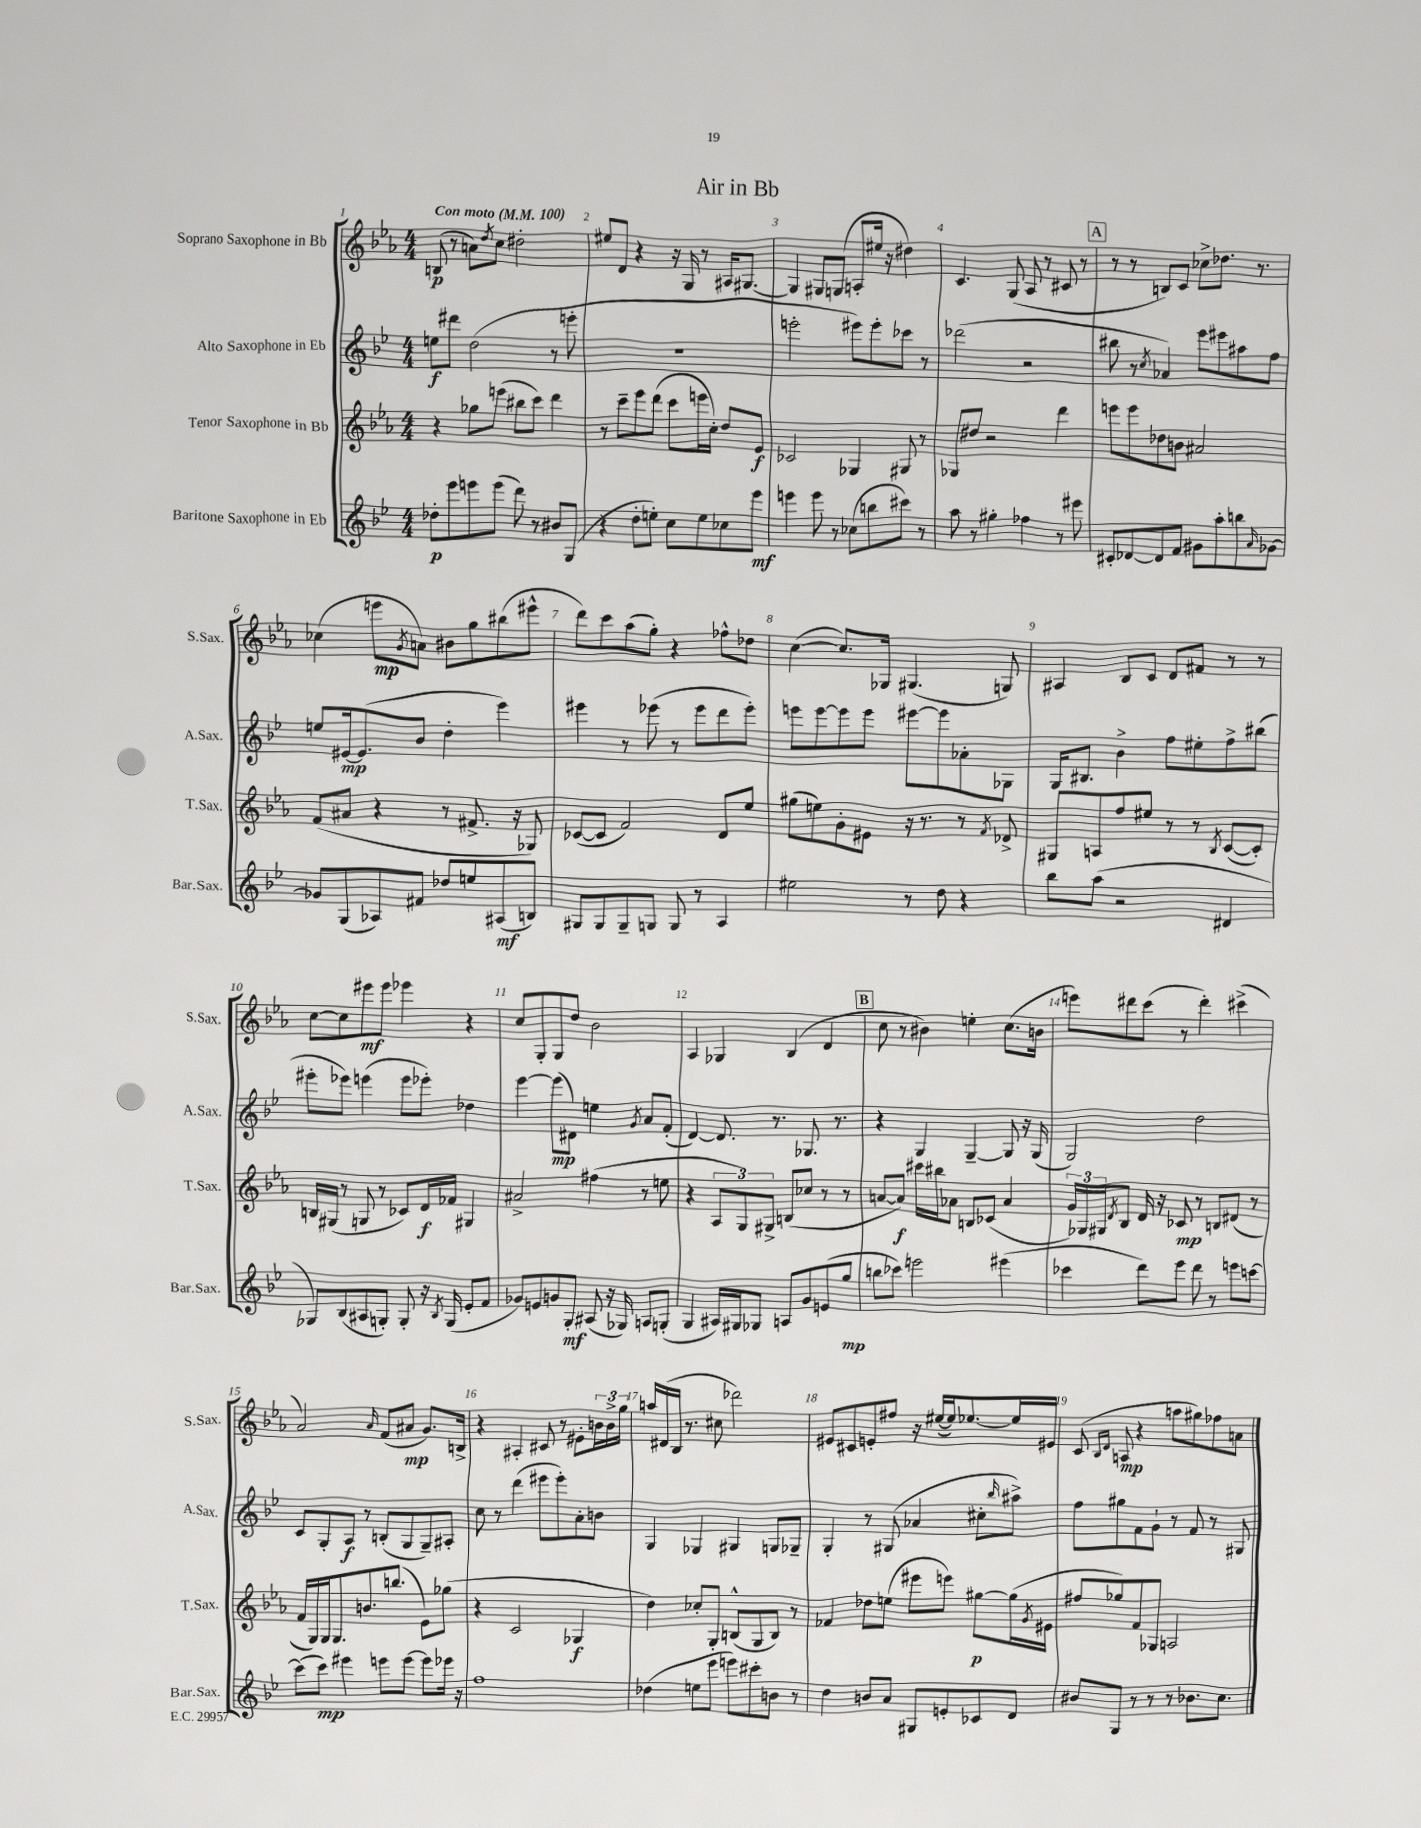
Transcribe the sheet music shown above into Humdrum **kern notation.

**kern	**dynam	**kern	**dynam	**kern	**dynam	**kern	**dynam
*part4	*part4	*part3	*part3	*part2	*part2	*part1	*part1
*staff4	*staff4	*staff3	*staff3	*staff2	*staff2	*staff1	*staff1
*I"Baritone Saxophone in Eb	*	*I"Tenor Saxophone in Bb	*	*I"Alto Saxophone in Eb	*	*I"Soprano Saxophone in Bb	*
*I'Bar.Sax.	*	*I'T.Sax.	*	*I'A.Sax.	*	*I'S.Sax.	*
*clefG2	*	*clefG2	*	*clefG2	*	*clefG2	*
*k[b-e-]	*	*k[b-e-a-]	*	*k[b-e-]	*	*k[b-e-a-]	*
*M4/4	*	*M4/4	*	*M4/4	*	*M4/4	*
*MM100	*	*MM100	*	*MM100	*	*MM100	*
=1	=1	=1	=1	=1	=1	=1	=1
!	!	!	!	!	!	!LO:TX:a:B:t=Con moto	!
8dd-X'\L	p	4r	.	8een\L	f	(8Bn/	p
8eee-\	.	.	.	8ddd#X\J	.	8r	.
8eeen\	.	8gg-X\L	.	(2dd\	.	8an\L)	.
.	.	.	.	.	.	8qdd/	.
(8eee\J	.	(8eeen\J	.	.	.	8cc\J	.
8ddd\)	.	8bb#X\L	.	.	.	2dd#X'\	.
8r	.	8ccc\J)	.	.	.	.	.
8b#X/L	.	4ddd\	.	8r	.	.	.
(8G/J	.	.	.	8eeen'\	.	.	.
=2	=2	=2	=2	=2	=2	=2	=2
4r	.	8r	.	1r	.	8ee#X/L	.
.	.	8ccc~\L	.	.	.	8d/J	.
8dd'\L	.	8eee-\	.	.	.	4r	.
8een'\J)	.	(8ddd\J	.	.	.	.	.
8cc\L	.	8ccc\L	.	.	.	16r	.
.	.	.	.	.	.	16G/	.
8ee\	.	16eeen\L	.	.	.	8r	.
.	.	16cc'\JJ)	.	.	.	.	.
8cc-X\	.	8dd/L	.	.	.	16A#X/KL	.
.	.	.	.	.	.	[8.G#X/J	.
8eee-\J	mf	8e-/J	f	.	.	.	.
=3	=3	=3	=3	=3	=3	=3	=3
4eeen\	.	2c-X/	.	2eeen'\	.	4G#/]	.
8eee\	.	.	.	.	.	8G#X/L	.
8r	.	.	.	.	.	(8Gn/J	.
(8cc-X\L	.	4G-X/	.	8eee#X\L)	.	8An'/L	.
8bbn\	.	.	.	8eee#'\	.	16ee#X/Jk	.
.	.	.	.	.	.	16r	.
8ccc#X\J)	.	8G#X/	.	8ccc-X\J	.	4dd#X\)	.
8r	.	8r	.	8r	.	.	.
=4	=4	=4	=4	=4	=4	=4	=4
8aa\	.	8G-X/L	.	(2ddd-X\	.	4.c/	.
8r	.	8dd#X/J	.	.	.	.	.
4gg#X'\	.	2r	.	.	.	.	.
.	.	.	.	.	.	(8G/	.
4ff-X\	.	.	.	2r	.	8A-/	.
.	.	.	.	.	.	8r	.
8r	.	4ddd\	.	.	.	8c#X/	.
8eee#X\	.	.	.	.	.	8r	.
!!LO:REH:place=s1:t=A
=5	=5	=5	=5	=5	=5	=5	=5
8c#X'/L	.	8eeen\L	.	8bb#X\	.	8r	.
[8d-X/	.	8eee\	.	8r	.	8r	.
.	.	.	.	8qcc/	.	.	.
8d-/]	.	8dd-X\	.	4a-X/)	.	8Bn/L)	.
8f/J	.	8bn\J	.	.	.	8c/J	.
8g#X\L	.	2a#X/	.	8eee-\L	.	8cc-X^\L	.
8aa'\	.	.	.	8eee#X\	.	8.dd-X\J	.
8bbn\	.	.	.	8aa#X\	.	.	.
.	.	.	.	.	.	8.r	.
16qqa/	.	.	.	.	.	.	.
[8g-X\J	.	.	.	8ff\J	.	.	.
!!LO:LB:g=z
=6	=6	=6	=6	=6	=6	=6	=6
8g-X/L]	.	(8f/L	.	8een/L	.	(4cc-X\	.
(8G/	.	8a#X/J	.	[16e#X/k	mp	.	.
.	.	.	.	(8.e#/]	.	.	.
8A-X/)	.	4r	.	.	.	8eeen\L	mp
.	.	.	.	.	.	8qg/	.
8f#X/J	.	.	.	8b-/J	.	8an\J)	.
8dd-X/L	.	8r	.	4dd'\	.	8b#X\L	.
8een/	.	8.f#X^/	.	.	.	8gg\	.
(8A#X/	mf	.	.	4eee-\)	.	(8bb#X\	.
.	.	16r	.	.	.	.	.
8Bn/J)	.	8G-X/)	.	.	.	8eee#X^^\J	.
=7	=7	=7	=7	=7	=7	=7	=7
8G#X/L	.	([8c-X/L	.	4eee#X\	.	8ddd\L)	.
8G#/	.	8c-/J]	.	.	.	8ccc\	.
8G#~/	.	2f/)	.	8r	.	(8aa-\	.
8Gn/J	.	.	.	(8eee-X\	.	8gg'\J)	.
8G/	.	.	.	8r	.	4r	.
8r	.	.	.	8eee-\L	.	.	.
4A/	.	8d/L	.	8ddd\	.	8ff-X^^\L	.
.	.	8ee-/J	.	8eee-'\J)	.	8dd-X\J	.
=8	=8	=8	=8	=8	=8	=8	=8
2ee#X\	.	(8gg#X\L	.	8eeen\L	.	([4cc\	.
.	.	8een\)	.	[8eee\	.	.	.
.	.	8g'\	.	8eee\]	.	8.cc/L])	.
.	.	8e#X\J	.	8eee\J	.	.	.
.	.	.	.	.	.	16G-X/Jk	.
8r	.	16r	.	[8eee#X\L	.	(4.G#X/	.
.	.	8.r	.	.	.	.	.
8dd\	.	.	.	8eee#\]	.	.	.
4r	.	8r	.	8a-X'\	.	.	.
.	.	8qf/	.	.	.	.	.
.	.	8d-X^/	.	8G-X\J	.	8Gn/)	.
=9	=9	=9	=9	=9	=9	=9	=9
8bb-\L	.	8G#X/L	.	16G/KL	.	4A#X/	.
.	.	.	.	8.B#X/J	.	.	.
(8aa\J	.	8An/	.	.	.	.	.
2r	.	8ff/	.	4b-^\	.	8B-/L	.
.	.	8ee#X/J	.	.	.	8c/J	.
.	.	8r	.	8ff\L	.	8d/L	.
.	.	8r	.	8ee#X'\	.	8f#X/J	.
.	.	8qB-/	.	.	.	.	.
4d#X/	.	([8c/L	.	8ff^\	.	8r	.
.	.	8c'/J])	.	(8bb#X\J	.	8r	.
!!LO:LB:g=z
=10	=10	=10	=10	=10	=10	=10	=10
8G-X/L)	.	16Bn/LL	.	8eee#X'\L	.	[8cc\L	.
.	.	(16G#X/JJ	.	.	.	.	.
(8B-/	.	8r	.	8eee-X\J)	.	8cc\]	.
8A#X/	.	8Gn/	.	(4eeen\	.	8eee#X\	mf
8Gn'/J)	.	8r	.	.	.	8eee#\J	.
8G'/	.	8c-X/L)	.	8eee\L	.	4eee-X\	.
16r	.	16d/L	f	8eee-X'\J)	.	.	.
8qB-/	.	.	.	.	.	.	.
(16G/	.	16f-X/JJ	.	.	.	.	.
8e-'/L	.	4G#X/	.	4dd-X\	.	4r	.
8f/J	.	.	.	.	.	.	.
=11	=11	=11	=11	=11	=11	=11	=11
8g-X/L)	.	2a#X^/	.	[4eee-\	.	8cc/L	.
8en/	.	.	.	.	.	8G'/	.
8gn/	.	.	.	(8eee-\L]	mp	8G/	.
8G'/J	mf	.	.	8d#X\J)	.	8dd/J	.
(8A#X/	.	(4ff#X\	.	4een\	.	2b-\	.
16r	.	.	.	.	.	.	.
16G-X/)	.	.	.	.	.	.	.
.	.	.	.	8qg/	.	.	.
8An/L	.	8r	.	8a/L	.	.	.
(8Gn'/J	.	8een\	.	(8f'/J	.	.	.
=12	=12	=12	=12	=12	=12	=12	=12
4G/	.	4r	.	[4d/)	.	4A-/	.
16A#X/LL)	.	12A-/L	.	8.d/]	.	4G-X/	.
16G#X/J	.	.	.	.	.	.	.
.	.	12G/)	.	.	.	.	.
8G-X/J	.	.	.	.	.	.	.
.	.	12G#X^/J	.	.	.	.	.
.	.	.	.	8.r	.	.	.
8An/L	.	(8Bn/L	.	.	.	(4B-/	.
8g/	.	8cc-X/J	.	8.G-X/	.	.	.
(8en/	.	8r	.	.	.	4d/	.
.	.	.	.	8.r	.	.	.
8gg/J	mp	8r	.	.	.	.	.
!!LO:REH:place=s1:t=B
=13	=13	=13	=13	=13	=13	=13	=13
8bbn\L	.	[8an/L	.	4r	.	8cc\	.
8ccc-X\J)	.	8a/J])	f	.	.	8r	.
2eeen\	.	16ccc#X\LL	.	4G/	.	4b#X\)	.
.	.	16bb#X\J	.	.	.	.	.
.	.	8a-X\J	.	.	.	.	.
.	.	8Bn/L	.	[4G~/	.	4een'\	.
.	.	(8c-X/J	.	.	.	.	.
(4eee#X\	.	4a-/	.	8G/]	.	(8.cc\L	.
.	.	.	.	16r	.	.	.
.	.	.	.	(16G/	.	16bn\Jk	.
=14	=14	=14	=14	=14	=14	=14	=14
4ccc-X\	.	24g/LL)	.	2G/)	.	8eeen\L)	.
.	.	24G-X/	.	.	.	.	.
.	.	24G#X/J	.	.	.	.	.
.	.	8qd/	.	.	.	.	.
.	.	8B-/J	.	.	.	8ddd#X\	.
8ddd\L)	.	16d/	.	.	.	(8ccc\J	.
.	.	16r	.	.	.	.	.
8eee-\J	.	8c-X/	mp	.	.	8r	.
8ddd\	.	8r	.	2dd\	.	4ddd#'\)	.
8r	.	8Bn/L	.	.	.	.	.
8eeen\L	.	(8d#X/J	.	.	.	(4ccc#X^\	.
[8cccn\J	.	8r	.	.	.	.	.
!!LO:LB:g=z
=15	=15	=15	=15	=15	=15	=15	=15
(8ccc\L]	.	16f/LL	.	8c/L	.	2a-/)	.
.	.	16G/)	.	.	.	.	.
8ccc\J)	mp	16G/J	.	8G'/	.	.	.
.	.	8.G/	.	.	.	.	.
4eee#X\	.	.	.	8A/J	f	.	.
.	.	8.bn/	.	8r	.	.	.
.	.	.	.	.	.	16qqa-/	.
8eeen\L	.	.	.	(8Bn'/L	.	(8f/L	.
.	.	(8.bbn/J	.	.	.	.	.
[8eee\J	.	.	.	8G/	.	8a#X/J	mp
8eee\L]	.	8e-\L)	.	8G~/)	.	8.g/L)	.
16eee-X\Jk	.	(8gg-X\J	.	8A#X'/J	.	.	.
16r	.	.	.	.	.	16Bn^/Jk	.
=16	=16	=16	=16	=16	=16	=16	=16
1ff	.	4r	.	8cc\	.	4r	.
.	.	.	.	8r	.	.	.
.	.	2c/	.	(4ddd\	.	4A#X'/	.
.	.	.	.	8eee#X\L	.	8c#X/	.
.	.	.	.	8eee#'\)	.	8r	.
.	.	4G-X/	f	8a'\	.	8e#X'\L	.
.	.	.	.	8bn\J	.	24bn\L	.
.	.	.	.	.	.	24b^\	.
.	.	.	.	.	.	24gg\JJ	.
=17	=17	=17	=17	=17	=17	=17	=17
(4dd-X\	.	4dd\)	.	4G/	.	16aan/LL	.
.	.	.	.	.	.	(16d#X/	.
.	.	.	.	.	.	16B-/JJ	.
.	.	.	.	.	.	8.r	.
8een\L	.	8cc-X'/L	.	4G-X/	.	.	.
8eee-\J	.	8G'/J	.	.	.	8cc#X\	.
8eeen\L)	.	(8Bn^^/L	.	4G#X/	.	2ddd-X\)	.
8ccc#X'\	.	8G/	.	.	.	.	.
8bn\J	.	8B/J)	.	8Gn/L	.	.	.
8r	.	8r	.	8G-X~/J	.	.	.
=18	=18	=18	=18	=18	=18	=18	=18
4dd\	.	4f-X/	.	4G'/	.	8e#X/L	.
.	.	.	.	.	.	8c#X/	.
8bn/L	.	8dd-X\L	.	8r	.	8en'/	.
8a/J	.	(8een\J	.	(8G#X/	.	8ff#X/J	.
8G#X/L	.	8eee#X\L	.	4a-X/	.	16r	.
.	.	.	.	.	.	([16ee#X/LL	.
8en'/	.	8eeen\J)	.	.	.	16ee#/J])	.
.	.	.	.	.	.	[8.ee-X/	.
8c-X/	.	[8gg#X\L	p	8cc#X'\L	.	.	.
.	.	.	.	16qqbb-/	.	.	.
8d/J	.	(16gg#\L]	.	8aa#X^\J)	.	16ee-/L]	.
.	.	8qg/	.	.	.	.	.
.	.	16e#X\JJ	.	.	.	16e#X/JJ	.
=19	=19	=19	=19	=19	=19	=19	=19
8b#X/L	.	8ff#X/L	.	8ff\L	.	(8c/	.
.	.	.	.	.	.	16qqB-/LL	.
.	.	.	.	.	.	16qqd/JJ	.
8G/J	.	8gg-X/)	.	8gg#X\	.	8An/	mp
8r	.	8f/	.	8f\	.	4r	.
8r	.	8G-X/J	.	8g`\J	.	.	.
8r	.	2An/	.	8r	.	8aan\L	.
8.b-X\L	.	.	.	8f/	.	8gg#X\)	.
.	.	.	.	8r	.	8ff-X\	.
8.cc\J	.	.	.	.	.	.	.
.	.	.	.	8G#X/	.	8an\J	.
==	==	==	==	==	==	==	==
*-	*-	*-	*-	*-	*-	*-	*-
